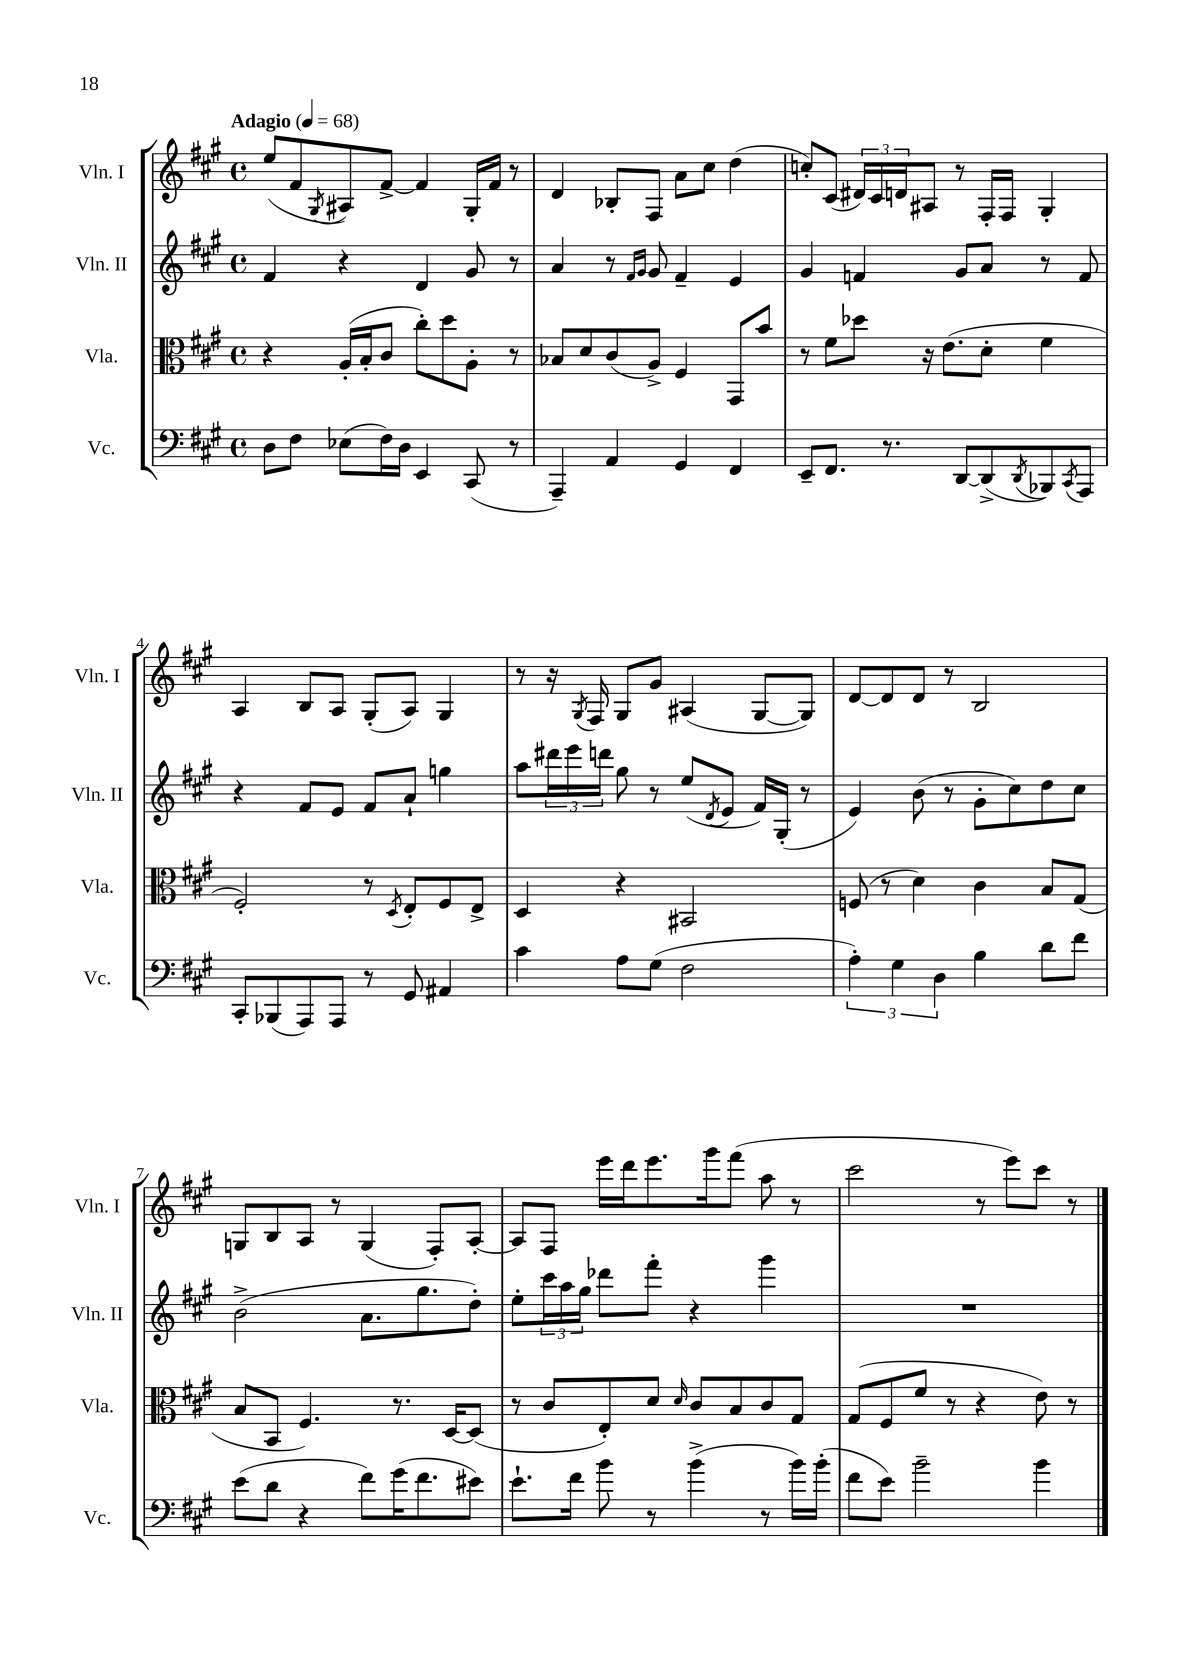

**kern	**kern	**kern	**kern
*part4	*part3	*part2	*part1
*staff4	*staff3	*staff2	*staff1
*I"Vc.	*I"Vla.	*I"Vln. II	*I"Vln. I
*I'Vc.	*I'Vla.	*I'Vln. II	*I'Vln. I
*clefF4	*clefC3	*clefG2	*clefG2
*k[f#c#g#]	*k[f#c#g#]	*k[f#c#g#]	*k[f#c#g#]
*M4/4	*M4/4	*M4/4	*M4/4
*met(c)	*met(c)	*met(c)	*met(c)
*MM68	*MM68	*MM68	*MM68
=1	=1	=1	=1
!	!	!	!LO:TX:a:B:t=Adagio
8D\L	4r	4f#/	(8ee/L
8F#\J	.	.	8f#/
.	.	.	8qG#/
(8E-X\L	(16A'/LL	4r	8A#X/)
.	16B'/J	.	.
16F#\L)	8c#/J	.	[8f#^/J
16D\JJ	.	.	.
4EE/	8cc#'\L)	4d/	4f#/]
.	8dd\	.	.
(8CC#/	8A'\J	8g#/	16G#'/LL
.	.	.	16f#/JJ
8r	8r	8r	8r
=2	=2	=2	=2
4AAA~/)	8B-X/L	4a/	4d/
.	8d/	.	.
4AA/	(8c#/	8r	8B-X'/L
.	.	16qqf#/LL	.
.	.	16qqg#/JJ	.
.	8A^/J)	8g#/	8F#/J
4GG#/	4F#/	4f#~/	8a\L
.	.	.	8cc#\J
4FF#/	8GG#/L	4e/	(4dd\
.	8b/J	.	.
=3	=3	=3	=3
8EE~/L	8r	4g#/	8ccn'/L)
8.FF#/J	8f#\L	.	(8c#/J
.	8dd-X\J	4fn/	24d#X/LL)
.	.	.	24c#/
8.r	.	.	.
.	.	.	24dn/J
.	16r	.	8A#X/J
.	(8.e\L	.	.
[8DD/L	.	8g#/L	8r
(8DD^/]	8d'\J	8a/J	16F#'/LL
.	.	.	16F#/JJ
8qDD/	.	.	.
8BBB-X/)	4f#\	8r	4G#'/
8qCC#/	.	.	.
8AAA/J	.	8f/	.
!!LO:LB:g=z
=4	=4	=4	=4
8CC#'/L	2F#'/)	4r	4A/
(8BBB-X/	.	.	.
8AAA/)	.	8f#/L	8B/L
8AAA/J	.	8e/J	8A/J
8r	8r	8f#/L	(8G#'/L
.	8qD/	.	.
8GG#/	8E'/L	8a`/J	8A/J)
4AA#X/	8F#/	4ggn\	4G#/
.	8E^/J	.	.
=5	=5	=5	=5
4c#\	4D/	8aa\L	8r
.	.	24ddd#X\L	16r
.	.	24eee\	.
.	.	.	8qG#/
.	.	.	16F#/
.	.	24dddn\JJ	.
8A\L	4r	8gg#\	8G#/L
(8G#\J	.	8r	8g#/J
2F#\	2BB#X/	(8ee/L	(4A#X/
.	.	8qd/	.
.	.	8e/J	.
.	.	16f#/LL)	[8G#/L
.	.	(16G#'/JJ	.
.	.	8r	8G#/J])
=6	=6	=6	=6
6A'\)	(8Fn/	4e/)	[8d/L
.	8r	.	8d/]
6G#\	.	.	.
.	4d\)	(8b\	8d/J
6D\	.	.	.
.	.	8r	8r
4B\	4c#\	8g#'\L	2B/
.	.	8cc#\)	.
8d\L	8B/L	8dd\	.
8f#\J	(8G#/J	8cc#\J	.
!!LO:LB:g=z
=7	=7	=7	=7
(8e\L	8B/L	(2b^\	8Gn/L
8d\J	8BB/J	.	8B/
4r	4.F#/)	.	8A/J
.	.	.	8r
8f#\L)	.	8.a\L	(4G/
(16g#\K	8.r	.	.
8.f#\	.	8.gg#\	.
.	.	.	8F#'/L)
.	[16D/KL	.	.
8e#X\J)	(8D/J]	8dd'\J)	[8A'/J
=8	=8	=8	=8
8.e`\L	8r	8ee'\L	8A/L]
.	8c#/L	24ccc#\L	8F#/J
.	.	24aa\	.
16f#\Jk	.	.	.
.	.	24gg#\JJ	.
8b\	8E'/)	8ddd-X\L	16eee\LL
.	.	.	16ddd\J
8r	8d/J	8fff#'\J	8.eee\
.	16qqd/	.	.
(4b^\	8c#/L	4r	.
.	.	.	16ggg#\k
.	8B/	.	(8fff#\J
8r	8c#/	4ggg#\	8aa\
16b\LL)	8G#/J	.	8r
(16b'\JJ	.	.	.
=9	=9	=9	=9
8f#\L	(8G#/L	1r	2ccc#\
8e\J)	8F#/	.	.
2b~\	8f#/J	.	.
.	8r	.	.
.	4r	.	8r
.	.	.	8eee\L)
4b\	8e\)	.	8ccc#\J
.	8r	.	8r
==	==	==	==
*-	*-	*-	*-
